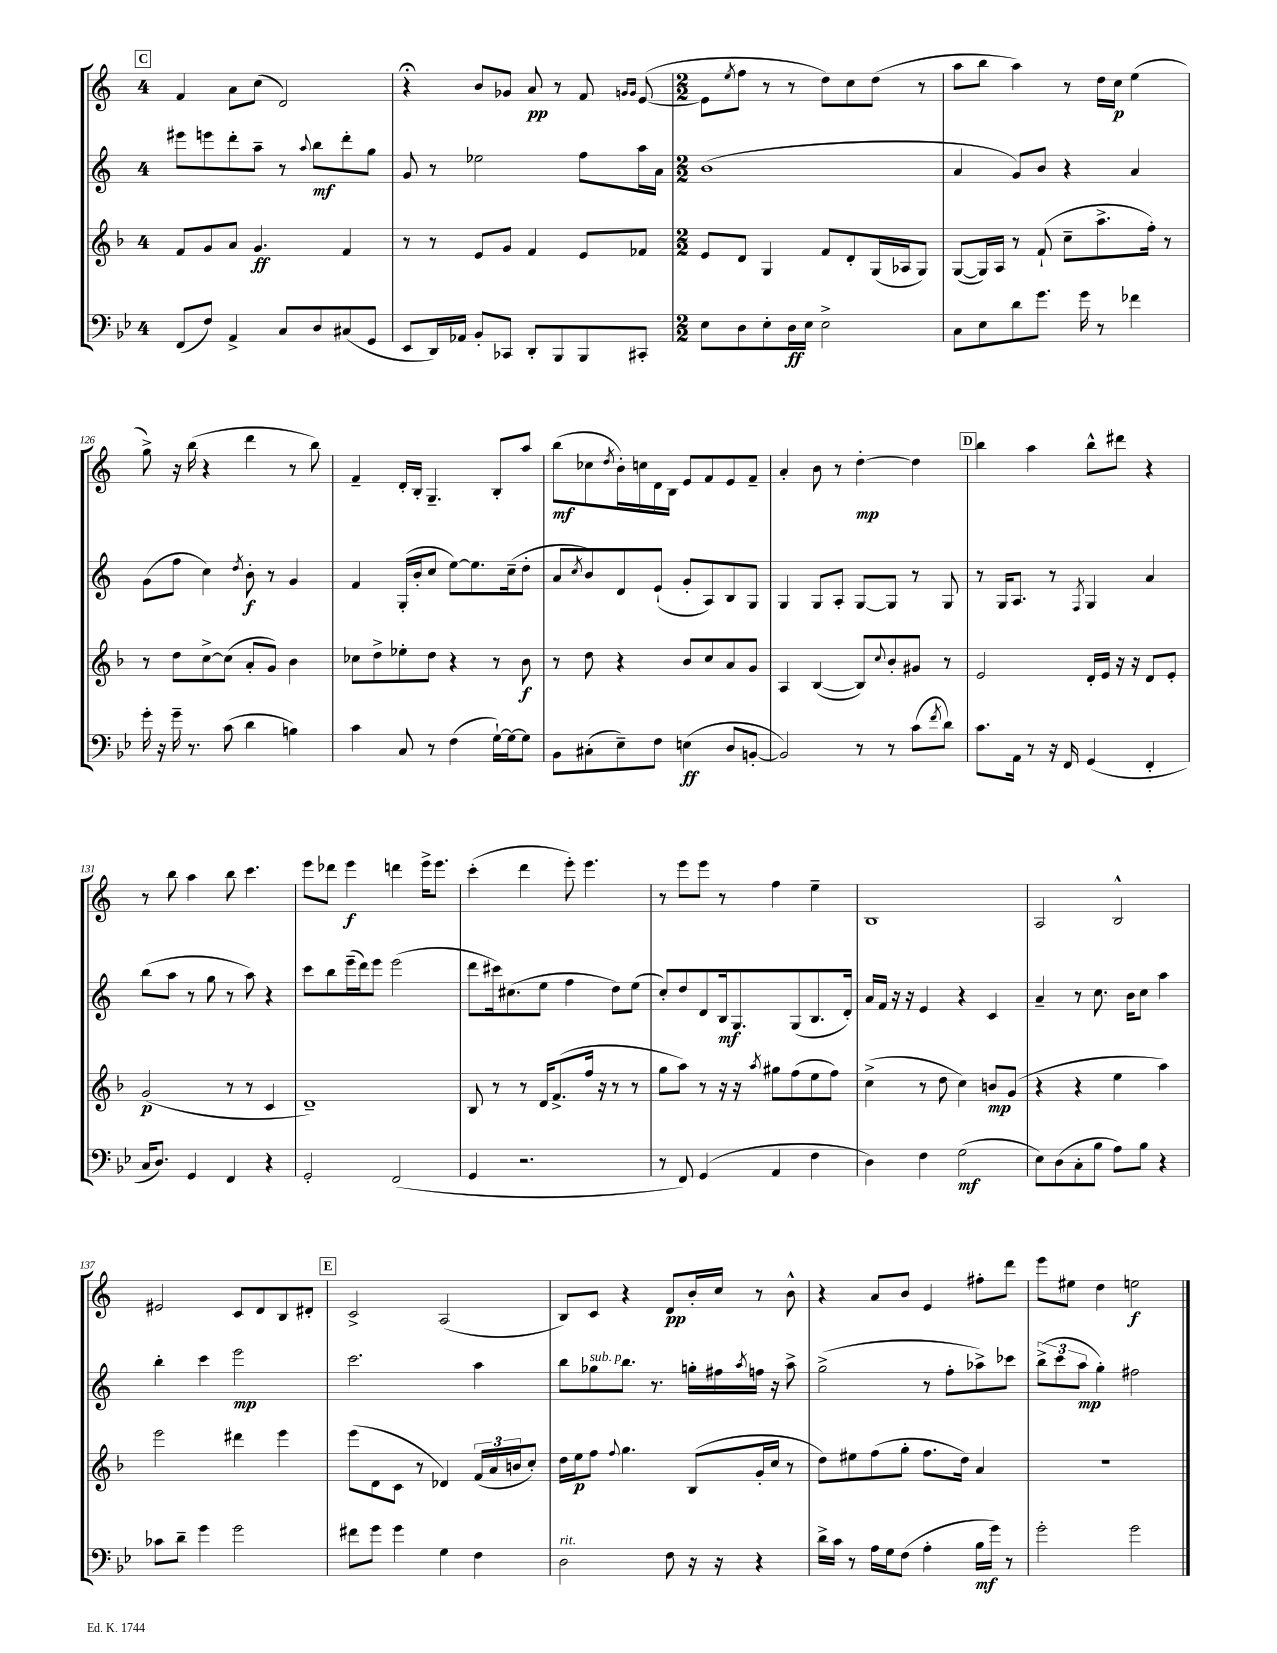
<<
\new StaffGroup <<
\new Staff = "s0" {
    \clef treble \key c \major \once \override Staff.TimeSignature.style = #'single-digit \time 4/4
    \mark \markup { \box "C" } f'4 a'8 c''8( d'2) |
    r4\fermata b'8 ges'8 a'8\pp r8 f'8 \grace { g'16 g'16 } e'8~( |
    \numericTimeSignature \time 2/2 e'8 \acciaccatura { e''8 } f''8 r8 r8 d''8) c''8 d''8( r8 |
    a''8 b''8 a''4) r8 d''16 c''16\p e''4( |
    g''8->) r16 b''16( r4 d'''4 r8 b''8) |
    f'4-- d'16-. b16-. g4.-- b8-. a''8 |
    b''8\mf( ces''8 \acciaccatura { d''8 } b'16-.) c''16 d'16 b16 e'8 f'8 e'8 f'8-- |
    a'4-. b'8 r8 d''4~-.\mp d''4 |
    \mark \markup { \box "D" } b''4 a''4 b''8-^ dis'''8 r4 |
    r8 b''8 a''4 b''8 c'''4. |
    e'''8 des'''8 e'''4\f d'''4 e'''16-> e'''8. |
    c'''4-.( d'''4 e'''8-.) e'''4. |
    r8 e'''8 e'''8 r8 f''4 e''4-- |
    b1 |
    a2 b2-^ |
    eis'2 c'8 d'8 b8 dis'8-. |
    \mark \markup { \box "E" } c'2-> a2( |
    b8) c'8 r4 d'8\pp b'16-. c''16 r8 b'8-^ |
    r4 a'8 b'8 e'4 fis''8-. d'''8 |
    e'''8 eis''8 d''4 e''2\f \bar "|." |
}
\new Staff = "s1" {
    \clef treble \key c \major \once \override Staff.TimeSignature.style = #'single-digit \time 4/4
    \mark \markup { \box "C" } eis'''8 e'''8 d'''8-. a''8-- r8 \appoggiatura { a''8 } b''8\mf d'''8-. g''8 |
    g'8 r8 ees''2 f''8 a''16 a'16 |
    \numericTimeSignature \time 2/2 b'1( |
    a'4 g'8) b'8 r4 a'4 |
    g'8( f''8 c''4) \acciaccatura { d''8 } b'8-.\f r8 g'4 |
    f'4 g16-.( b'16-. c''8 e''8~) e''8. c''16--( d''8-. |
    a'8 \acciaccatura { c''8 } b'8) d'8 e'8-!( g'8-. a8) b8 g8 |
    g4 g8 a8-. g8~ g8 r8 g8 |
    \mark \markup { \box "D" } r8 g16 a8. r8 \acciaccatura { f8 } g4 a'4 |
    b''8( a''8 r8 g''8 r8 a''8) r4 |
    c'''8 b''8 e'''16--( d'''16) e'''8 e'''2( |
    d'''8 cis'''16) cis''8.( e''8 f''4 d''8) e''8( |
    c''8-.) d''8 d'8 b16\mf g8. g8( b8. d'16-.) |
    a'16 f'16 r16 r16 e'4 r4 c'4 |
    a'4-- r8 c''8. b'16 c''8 a''4 |
    b''4-. c'''4 e'''2\mp |
    \mark \markup { \box "E" } c'''2. a''4 |
    b''8 ges''8^\markup { \italic "sub. p" } b''8. r8. g''16-. fis''16 \acciaccatura { a''8 } f''16 r16 a''8-> |
    g''2->( r8 f''8-. aes''8->) ces'''8 |
    \tuplet 3/2 { b''8->( c'''8 a''8\mp } g''4-.) fis''2 \bar "|." |
}
\new Staff = "s2" {
    \clef treble \key f \major \once \override Staff.TimeSignature.style = #'single-digit \time 4/4
    \mark \markup { \box "C" } f'8 g'8 a'8 g'4.\ff f'4 |
    r8 r8 e'8 g'8 f'4 e'8 fes'8 |
    \numericTimeSignature \time 2/2 e'8 d'8 g4 f'8 d'8-. g16( aes16 g8) |
    g8~( g16) a16 r8 f'8-!( c''8-- a''8.-> f''16-.) r8 |
    r8 d''8 c''8~-> c''8( a'8-. g'8) bes'4 |
    ces''8 d''8-> ees''8-. d''8 r4 r8 bes'8\f |
    r8 d''8 r4 bes'8 c''8 a'8 g'8 |
    a4 bes4~( bes8) \appoggiatura { c''8 } bes'8-. gis'8 r8 |
    \mark \markup { \box "D" } e'2 d'16-. e'16 r16 r16 d'8 e'8-. |
    g'2\p( r8 r8 c'4 |
    d'1--) |
    bes8 r8 r8 d'16 f'8.->( f''16 r16 r8 r8 |
    g''8 a''8) r8 r16 r16 \acciaccatura { a''8 } gis''8 f''8( e''8 f''8) |
    c''4->( r8 d''8 c''4) b'8\mp g'8( |
    r4 r4 e''4 a''4) |
    e'''2 dis'''4 e'''4 |
    \mark \markup { \box "E" } e'''8( d'8 c'8 r8 des'4) \tuplet 3/2 { f'16( a'16 b'16 } c''8-.) |
    d''16 e''16\p f''8 \appoggiatura { f''8 } g''4. bes8( g'16-. c''16 r8 |
    d''8) eis''8 f''8( g''8-. f''8. d''16) a'4 |
    R1 \bar "|." |
}
\new Staff = "s3" {
    \clef bass \key bes \major \once \override Staff.TimeSignature.style = #'single-digit \time 4/4
    \mark \markup { \box "C" } f,8( f8) a,4-> c8 d8 cis8( g,8 |
    ees,8 d,16) aes,16 bes,8-. ces,8 d,8-. bes,,8 bes,,8 cis,8-. |
    \numericTimeSignature \time 2/2 ees8 d8 ees8-. d16\ff ees16 ees2-> |
    c8 ees8 d'8 g'8. g'16 r8 fes'4 |
    g'16-. r16 g'16-- r8. c'8( d'4 b4) |
    c'4 c8 r8 f4( g16~-!) g16~ g8 |
    bes,8 cis8-.( ees8--) f8 e4\ff( d8 b,8~-. |
    b,2) r8 r8 c'8( \acciaccatura { f'8 } d'8) |
    \mark \markup { \box "D" } c'8. a,16 r8 r16 f,16 g,4( f,4-. |
    c16 d8.) g,4 f,4 r4 |
    g,2-. f,2( |
    g,4 r2. |
    r8 f,8) g,4( a,4 f4 |
    d4) f4 g2\mf( |
    ees8) d8( c8-. bes8 a8) bes8 r4 |
    ces'8 d'8-- g'4 g'2 |
    \mark \markup { \box "E" } fis'8 g'8 g'4 g4 f4 |
    d2^\markup { \italic "rit." } f8 r16 r16 r4 |
    d'16-> c'16 r8 a16 g16 f8( a4-. bes16\mf g'16) r8 |
    g'2-. g'2 \bar "|." |
}
>>
>>
\layout { \context { \Score currentBarNumber = #122 } }
